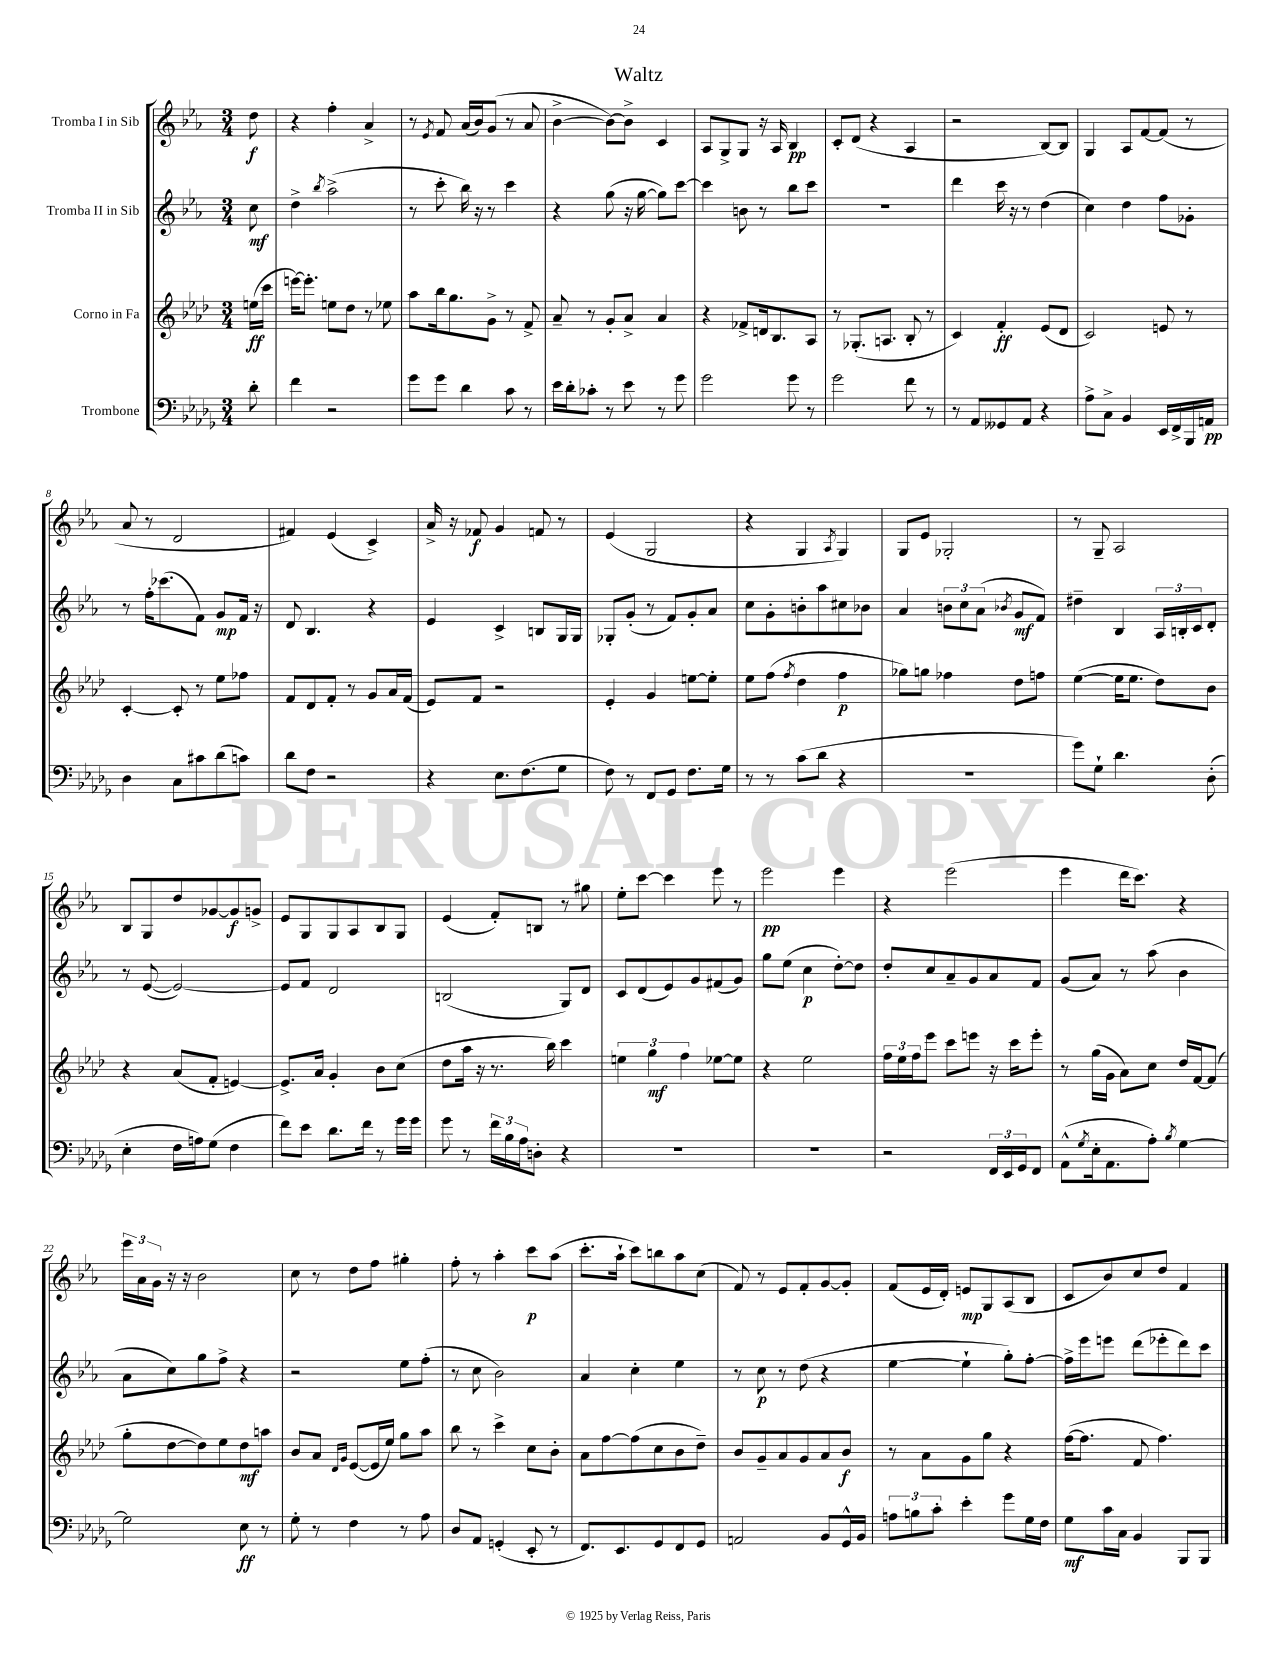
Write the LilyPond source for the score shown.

\header { title = "Waltz" }
<<
\new StaffGroup <<
\new Staff = "s0" \with { instrumentName = "Tromba I in Sib" } {
    \clef treble \key ees \major \numericTimeSignature \time 3/4 \partial 8
    d''8\f |
    r4 f''4-. aes'4-> |
    r8 \acciaccatura { ees'8 } f'8 aes'16( bes'16) g'8( r8 aes'8 |
    bes'4~-> bes'8~) bes'8-> c'4 |
    aes8 g8-> g8 r16 aes16 bes4\pp |
    c'8-. d'8( r4 aes4 |
    r2 bes8~) bes8 |
    g4 aes8 f'8~ f'8( r8 |
    aes'8 r8 d'2 |
    fis'4) ees'4( c'4->) |
    aes'16-> r16 fes'8\f g'4 f'8 r8 |
    ees'4( g2 |
    r4 g4 \acciaccatura { aes8 } g4) |
    g8 ees'8 ges2-. |
    r8 g8-- aes2 |
    bes8 g8 d''8 ges'8~ ges'8\f g'8-> |
    ees'8 g8 g8 aes8 bes8 g8 |
    ees'4( f'8-.) b8 r8 gis''8 |
    ees''8-. c'''8~ c'''4 ees'''8 r8 |
    ees'''2\pp ees'''4 |
    r4 ees'''2( |
    ees'''4 d'''16 c'''8.) r4 |
    \tuplet 3/2 { ees'''16 aes'16 g'16 } r16 r16 bes'2 |
    c''8 r8 d''8 f''8 gis''4-. |
    f''8-. r8 aes''4-. c'''8\p aes''8( |
    c'''8.-. aes''16-! c'''8) b''8 aes''8 c''8( |
    f'8) r8 ees'8 f'8-. g'8~ g'8-. |
    f'8( ees'16 d'16-.) e'8\mp g8 aes8( bes8 |
    c'8 bes'8) c''8 d''8 f'4 \bar "|." |
}
\new Staff = "s1" \with { instrumentName = "Tromba II in Sib" } {
    \clef treble \key ees \major \numericTimeSignature \time 3/4 \partial 8
    c''8\mf |
    d''4-> \acciaccatura { bes''8 } aes''2->( |
    r8 c'''8-. bes''16) r16 r8 c'''4 |
    r4 g''8( r16 g''16~ g''8) c'''8~ |
    c'''4 b'8 r8 bes''8 c'''8 |
    R2. |
    d'''4 c'''16 r16 r8 d''4( |
    c''4) d''4 f''8 ges'8-. |
    r8 f''16-. ces'''8.( f'8) g'8\mp f'16 r16 |
    d'8 bes4. r4 |
    ees'4 c'4-> b8 g16 g16 |
    ges8-. g'8-.( r8 f'8) g'8-. aes'8 |
    c''8 g'8-. b'8-. aes''8 cis''8 bes'8 |
    aes'4 \tuplet 3/2 { b'8 c''8 aes'8( } \acciaccatura { bes'8 } g'8\mf f'8) |
    dis''4-- bes4 \tuplet 3/2 { aes16 b16-. c'16 } d'8-. |
    r8 ees'8~( ees'2~) |
    ees'8 f'8 d'2 |
    b2( g8) d'8 |
    c'8 d'8( ees'8) g'8 fis'8( g'8) |
    g''8 ees''8( c''4\p d''8~-.) d''8 |
    d''8-. c''8 aes'8-- g'8 aes'8 f'8 |
    g'8( aes'8) r8 aes''8( bes'4 |
    aes'8 c''8) g''8 f''8-> r4 |
    r2 ees''8 f''8-.( |
    r8 c''8 bes'2) |
    aes'4 c''4-. ees''4 |
    r8 c''8\p r8 d''8( r4 |
    ees''4~ ees''4-! g''8-.) f''8~-. |
    f''16-> ees'''16 e'''8 d'''8( ees'''8-. d'''8) c'''8 \bar "|." |
}
\new Staff = "s2" \with { instrumentName = "Corno in Fa" } {
    \clef treble \key aes \major \numericTimeSignature \time 3/4 \partial 8
    e''16\ff( c'''16 |
    e'''16~) e'''8.-. e''8 des''8 r8 ees''8 |
    aes''8 bes''16 g''8. g'8-> r8 f'8-> |
    aes'8-- r8 g'8-. aes'8-> aes'4 |
    r4 fes'8-> d'16 bes8. aes8 |
    r8 ges8.-.( a8. bes8-. r8 |
    c'4) f'4-.\ff ees'8( des'8 |
    c'2) e'8 r8 |
    c'4~-. c'8-. r8 ees''8 fes''8 |
    f'8 des'8 f'8-. r8 g'8 aes'16 f'16( |
    ees'8) f'8 r2 |
    ees'4-. g'4 e''8~ e''8-. |
    ees''8 f''8( \acciaccatura { f''8 } des''4 f''4\p |
    ges''8) g''8 fes''4 des''8 f''8 |
    ees''4~( ees''16 ees''8. des''8) bes'8 |
    r4 aes'8( f'8-. e'4~) |
    e'8.-> aes'16 g'4-. bes'8 c''8( |
    des''8 aes''16 r16 r8. bes''16) c'''4 |
    \tuplet 3/2 { e''4 g''4\mf f''4 } ees''8~ ees''8 |
    r4 ees''2 |
    \tuplet 3/2 { f''16 ees''16 f''16 } ees'''8 c'''8 e'''8 r16 c'''16 e'''8-. |
    r8 g''16( g'16 aes'8) c''8 des''16 f'16~ f'8( |
    g''8-. des''8~ des''8) ees''8 des''8\mf a''8 |
    bes'8 aes'8 \grace { des'16 g'16 } ees'8~( ees'16 ees''16) g''8 aes''8 |
    bes''8 r8 c'''4-> c''8 bes'8-. |
    aes'8 f''8~ f''8( c''8 bes'8 des''8--) |
    bes'8 g'8-- aes'8 g'8 aes'8 bes'8\f |
    r8 aes'8 g'8 g''8 r4 |
    f''16~( f''8. f'8 f''4.) \bar "|." |
}
\new Staff = "s3" \with { instrumentName = "Trombone" } {
    \clef bass \key des \major \numericTimeSignature \time 3/4 \partial 8
    des'8-. |
    f'4 r2 |
    ges'8 ges'8 des'4 c'8 r8 |
    ees'16 des'16-. ces'8-. r8 ees'8 r8 ges'8 |
    ges'2 ges'8 r8 |
    ges'2 f'8 r8 |
    r8 aes,8 geses,8 aes,8 r4 |
    aes8-> c8-> bes,4 ees,16 f,16-> bes,,16 a,16\pp |
    des4 c8 cis'8 des'8( c'8) |
    des'8 f8 r2 |
    r4 ees8. f8.( ges8 |
    f8) r8 f,8 ges,8 f8. ges16 |
    r8 r8 c'8( des'8 r4 |
    R2. |
    ges'8) ges8-! des'4. des8-.( |
    ees4-. f16 a16) ges8( f4 |
    f'8) ees'8 des'8. f'16 r8 ges'16 ges'16 |
    ges'8 r8 \tuplet 3/2 { f'16 bes16 aes16 } d8-. r4 |
    R2. |
    R2. |
    r2 \tuplet 3/2 { f,16 ees,16 ges,16 } f,8 |
    aes,8-^( \acciaccatura { ges8 } ees16-. aes,8. aes8-.) \acciaccatura { bes8 } ges4~ |
    ges2 ees8\ff r8 |
    ges8-. r8 f4 r8 aes8 |
    des8 aes,8 g,4-.( ees,8-. r8 |
    f,8.) ees,8. ges,8 f,8 ges,8 |
    a,2 bes,8 ges,16-^ bes,16 |
    \tuplet 3/2 { a8 b8 c'8-. } ees'4-. ges'8 ges16 f16 |
    ges8\mf c'16 c16 bes,4 bes,,8 bes,,8 \bar "|." |
}
>>
>>
